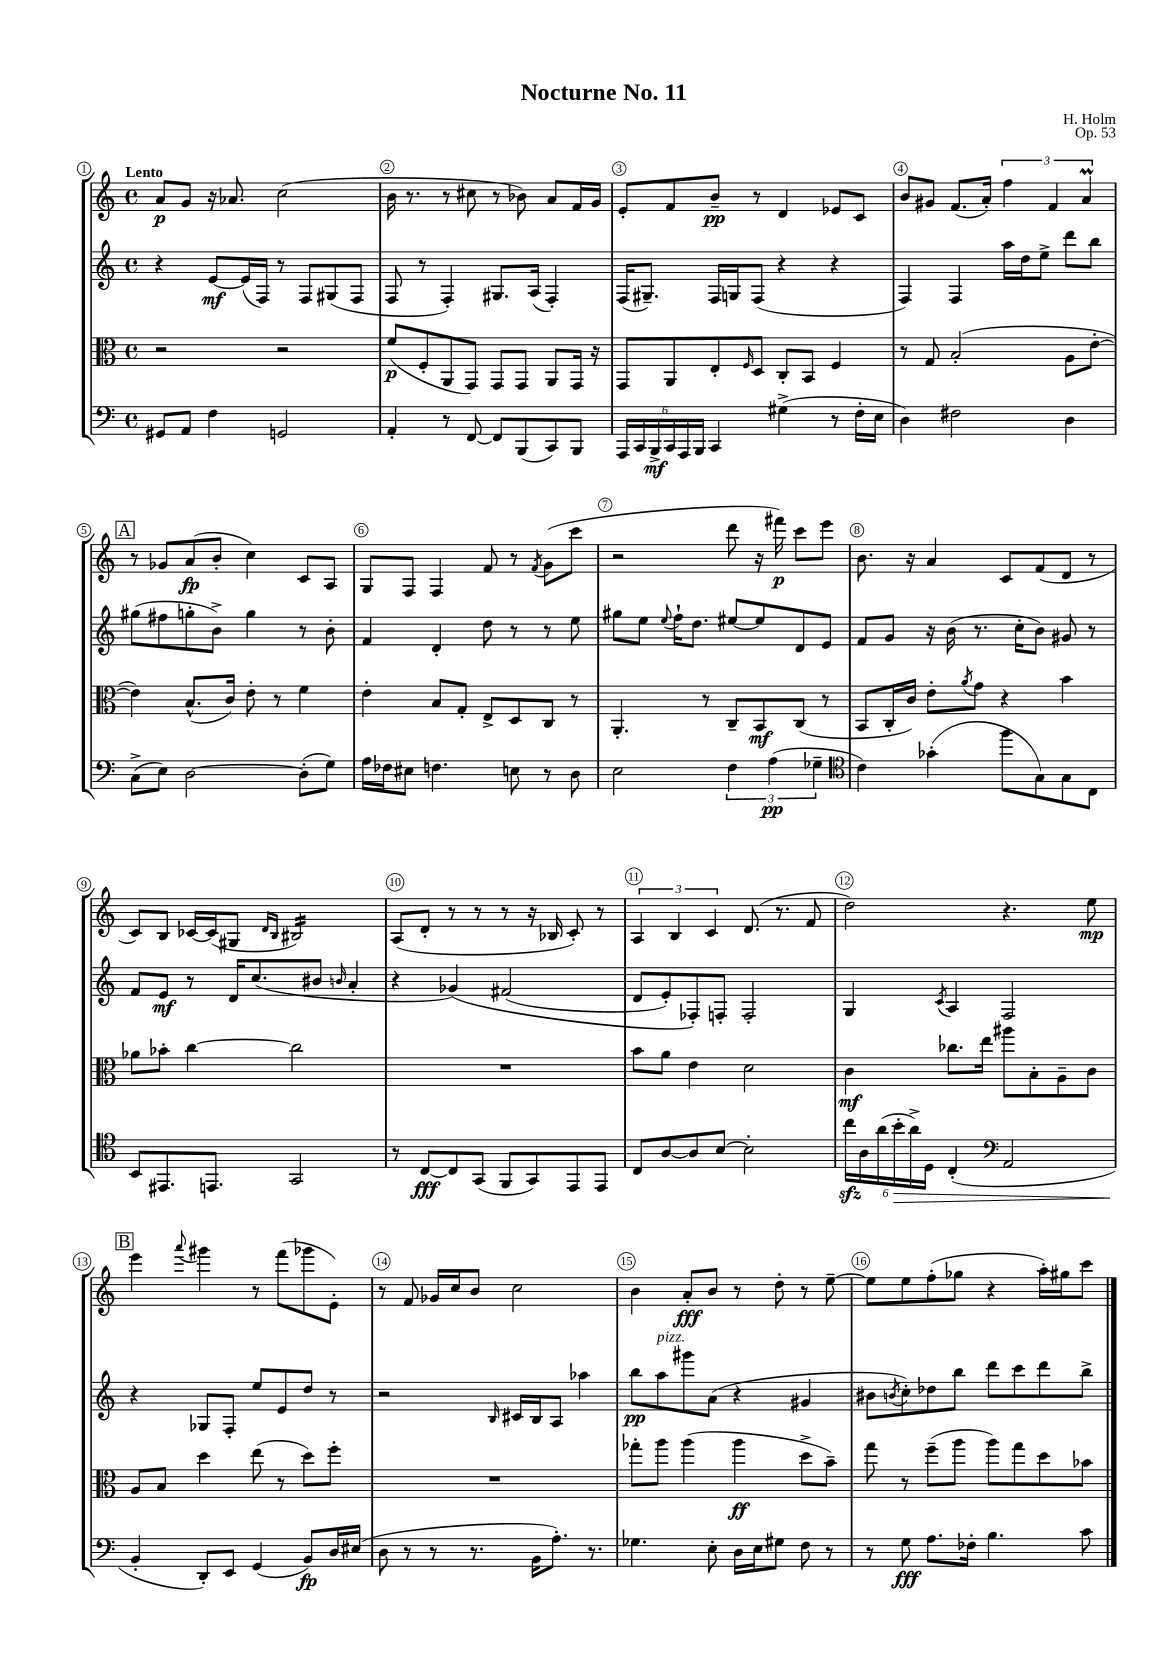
\header { title = "Nocturne No. 11" composer = "H. Holm" opus = "Op. 53" }
<<
\new StaffGroup <<
\new Staff = "s0" {
    \clef treble \key c \major \defaultTimeSignature \time 4/4 \tempo "Lento"
    a'8\p g'8 r16 aes'8. c''2( |
    b'16 r8. r8 cis''8 r8 bes'8) a'8 f'16 g'16 |
    e'8-. f'8 b'8--\pp r8 d'4 ees'8 c'8 |
    b'8 gis'8 f'8.( a'16-.) \tuplet 3/2 { f''4 f'4 a'4\prall } |
    \mark \markup { \box "A" } r8 ges'8 a'8\fp( b'8-. c''4) c'8 a8 |
    g8 f8 f4 f'8 r8 \acciaccatura { f'8 } g'8( c'''8 |
    r2 d'''8 r16 fis'''16\p) c'''8 e'''8 |
    b'8. r16 a'4 c'8 f'8( d'8 r8 |
    c'8) b8 ces'16~ ces'16( gis8 \grace { d'16 b16 } bis2:16) |
    a8( d'8-. r8 r8 r8 r16 bes16 c'8-.) r8 |
    \tuplet 3/2 { a4 b4 c'4 } d'8.( r8. f'8 |
    d''2) r4. e''8\mp |
    \mark \markup { \box "B" } e'''4 \appoggiatura { a'''8 } gis'''4 r8 f'''8( ges'''8 e'8-.) |
    r8 f'8 ges'16 c''16 b'8 c''2 |
    b'4 a'8-.\fff b'8 r8 d''8-. r8 e''8~-- |
    e''8 e''8 f''8-.( ges''8 r4 a''16-.) gis''16 c'''8 \bar "|." |
}
\new Staff = "s1" {
    \clef treble \key c \major \defaultTimeSignature \time 4/4
    r4 e'8~\mf e'16( f16) r8 f8 gis8( f8 |
    f8 r8 f4-.) gis8. a16( f4-.) |
    f16( gis8.--) f16 g16 f8( r4 r4 |
    f4) f4 a''16 d''16 e''8-> d'''8 b''8 |
    \mark \markup { \box "A" } gis''8( fis''8 g''8-. b'8->) g''4 r8 b'8-. |
    f'4 d'4-. d''8 r8 r8 e''8 |
    gis''8 e''8 \appoggiatura { e''8 } f''16-! d''8. eis''8~ eis''8 d'8 e'8 |
    f'8 g'8 r16 b'16( r8. c''16-. b'8) gis'8 r8 |
    f'8 e'8\mf r8 d'16 c''8.( bis'8 \grace { b'16 } a'4-. |
    r4 ges'4)\( fis'2( |
    d'8 e'8-.) fes8-.\) f8-. f2-. |
    g4 \acciaccatura { c'8 } a4 f2 |
    \mark \markup { \box "B" } r4 ges8 f8-. e''8 e'8 d''8 r8 |
    r2 \grace { b16 } cis'16 b16 a8 aes''4 |
    b''8\pp a''8^\markup { \italic "pizz." } gis'''8 a'8( r4 gis'4 |
    bis'8 \acciaccatura { b'8 } c''8-.) des''8 b''8 d'''8 c'''8 d'''8 b''8-> \bar "|." |
}
\new Staff = "s2" {
    \clef alto \key c \major \defaultTimeSignature \time 4/4
    r2 r2 |
    f'8\p( f8-. a,8 g,8) g,8 g,8 a,8 g,16 r16 |
    g,8 a,8 e8-. \grace { f16 } d8 c8-. b,8 f4 |
    r8 g8 b2-.( a8 e'8~-. |
    \mark \markup { \box "A" } e'4) b8.-^( c'16) e'8-. r8 f'4 |
    e'4-. b8 g8-. e8-> d8 c8 r8 |
    a,4.-. r8 c8-- b,8\mf c8( r8 |
    b,8 c16-. c'16) e'8-. \acciaccatura { a'8 } g'8 r4 b'4 |
    aes'8 bes'8-. c''4~ c''2 |
    R1 |
    b'8 a'8 e'4 d'2 |
    c'4\mf ces''8. e''16 ais''8 b8-. a8-- c'8 |
    \mark \markup { \box "B" } a8 b8 d''4 e''8( r8 d''8) f''8-. |
    R1 |
    ges''8-. a''8 a''4( a''4\ff d''8-> b'8--) |
    g''8 r8 f''8--( a''8 a''8) g''8 d''8 bes'8 \bar "|." |
}
\new Staff = "s3" {
    \clef bass \key c \major \defaultTimeSignature \time 4/4
    gis,8 a,8 f4 g,2 |
    a,4-. r8 f,8~ f,8 b,,8( c,8) b,,8 |
    \tuplet 6/4 { a,,16 c,16 b,,16->\mf c,16 a,,16 b,,16 } c,4 gis4->( r8 f16-. e16 |
    d4) fis2 d4 |
    \mark \markup { \box "A" } c8->( e8) d2~ d8-.( g8) |
    a16 fes16 eis8 f4. e8 r8 d8 |
    e2 \tuplet 3/2 { f4 a4\pp( ges4-- } |
    \clef tenor c'4) ges'4-.( f''8 g8) g8 c8 |
    b,8 eis,8. e,8. g,2 |
    r8 c8~\fff c8 g,8( f,8 g,8) e,8 e,8 |
    c8 a8~ a8 b8~ b2-. |
    \tuplet 6/4 { c''16\sfz a16 a'16( b'16-.\> a'16->) d16 } c4-.( \clef bass a,2 |
    \mark \markup { \box "B" } b,4-.\! d,8-.) e,8 g,4( b,8\fp) d16 eis16( |
    d8 r8 r8 r8. b,16 a8.-.) r8. |
    ges4. e8-. d16 e16 gis8 f8 r8 |
    r8 g8\fff a8. fes16-. b4. c'8 \bar "|." |
}
>>
>>
\layout { \context { \Score \override BarNumber.break-visibility = ##(#f #t #t) barNumberVisibility = #all-bar-numbers-visible \override BarNumber.stencil = #(make-stencil-circler 0.1 0.3 ly:text-interface::print) } }
